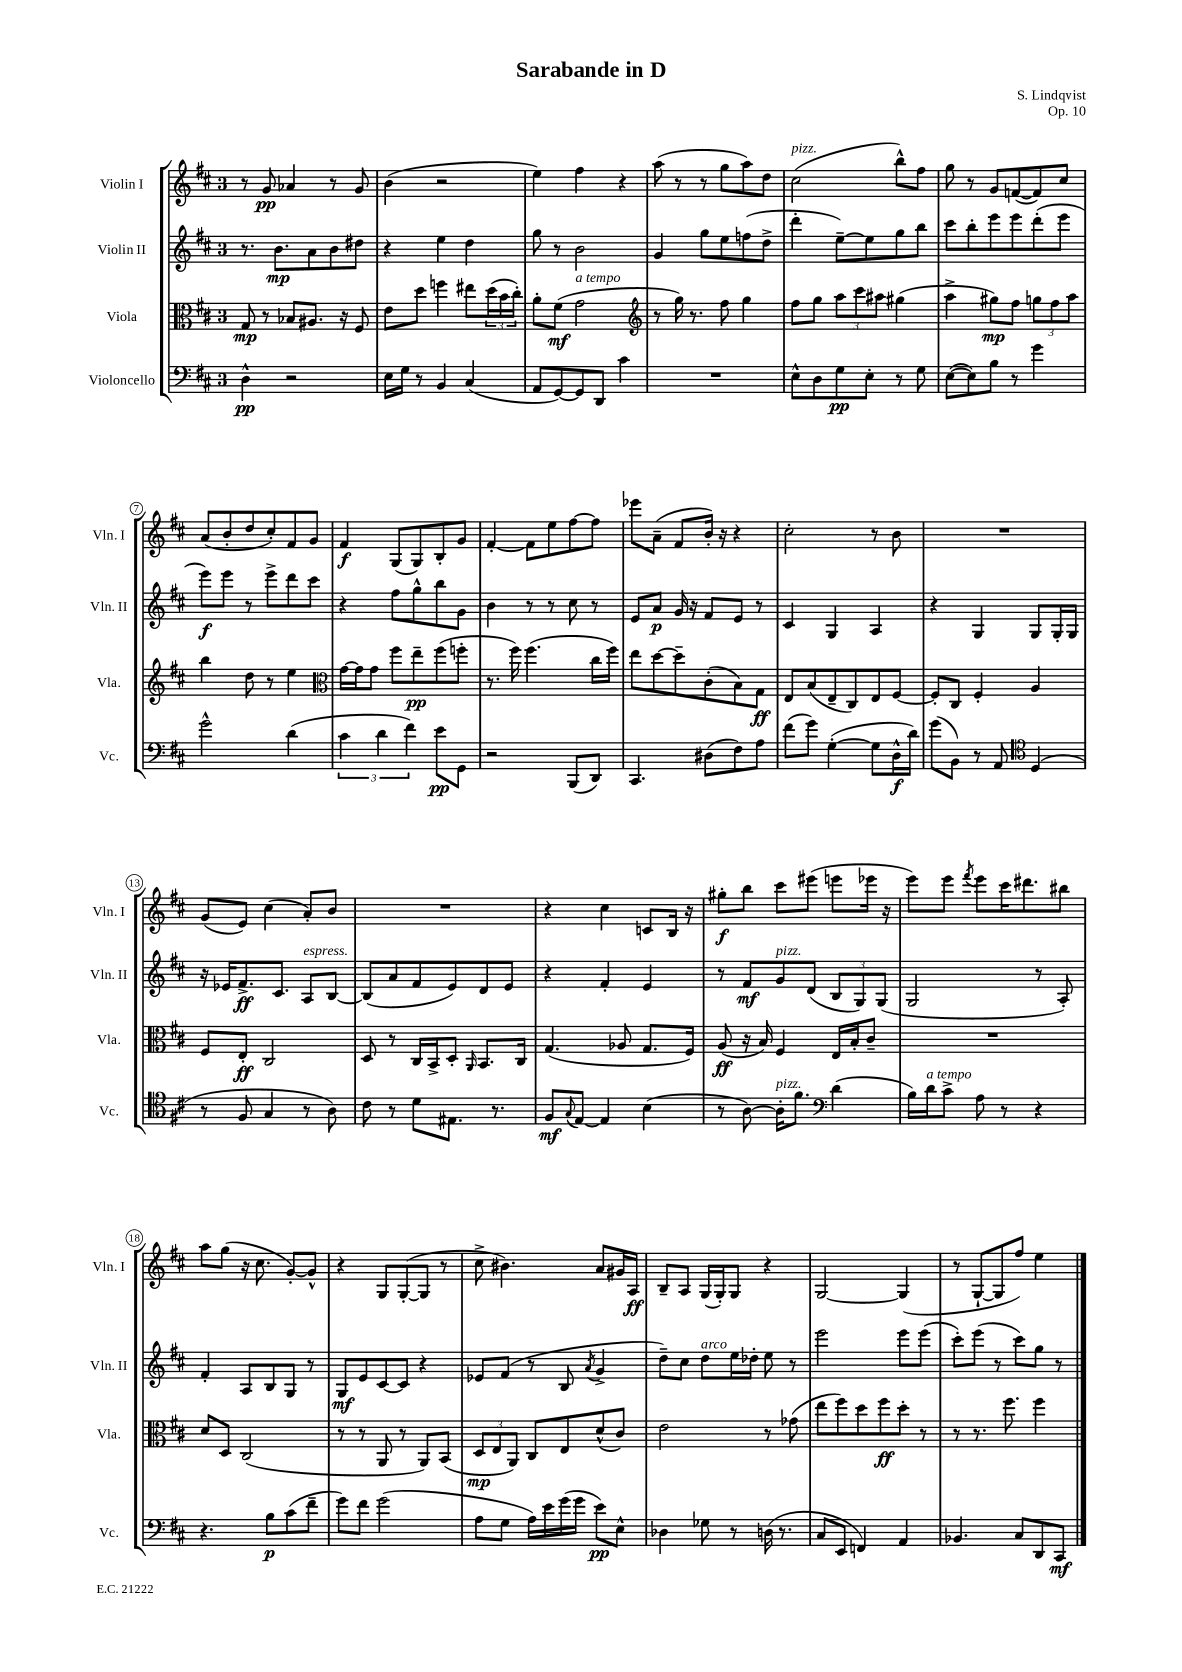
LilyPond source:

\header { title = "Sarabande in D" composer = "S. Lindqvist" opus = "Op. 10" }
<<
\new StaffGroup <<
\new Staff = "s0" \with { instrumentName = "Violin I" shortInstrumentName = "Vln. I" } {
    \clef treble \key d \major \once \override Staff.TimeSignature.style = #'single-digit \time 3/4
    r8 g'8\pp aes'4 r8 g'8 |
    b'4( r2 |
    e''4) fis''4 r4 |
    a''8( r8 r8 g''8 a''8) d''8 |
    cis''2^\markup { \italic "pizz." }( b''8-^) fis''8 |
    g''8 r8 g'8 f'8~( f'8) cis''8 |
    a'8( b'8-. d''8 cis''8-.) fis'8 g'8 |
    fis'4\f g8( g8) b8-. g'8 |
    fis'4~-. fis'8 e''8 fis''8~ fis''8 |
    ees'''8 a'8--( fis'8 b'16-.) r16 r4 |
    cis''2-. r8 b'8 |
    R2. |
    g'8( e'8) cis''4( a'8-.) b'8 |
    R2. |
    r4 cis''4 c'8 b16 r16 |
    gis''8-.\f b''8 cis'''8 eis'''8( e'''8 ees'''16 r16 |
    e'''8) e'''8 \acciaccatura { fis'''8 } e'''8 cis'''16 dis'''8. bis''8 |
    a''8 g''8( r16 cis''8. g'8~-.) g'8-^ |
    r4 g8 g8~-.( g8 r8 |
    cis''8-> bis'4.) a'8 gis'16 a16\ff |
    b8-- a8 g16( g16-.) g8 r4 |
    g2~ g4( |
    r8 g8~-! g8 fis''8) e''4 \bar "|." |
}
\new Staff = "s1" \with { instrumentName = "Violin II" shortInstrumentName = "Vln. II" } {
    \clef treble \key d \major \once \override Staff.TimeSignature.style = #'single-digit \time 3/4
    r8. b'8.\mp a'8 b'8 dis''8 |
    r4 e''4 d''4 |
    g''8 r8 b'2 |
    g'4 g''8 e''8 f''8( d''8-> |
    d'''4-. e''8~--) e''8 g''8 b''8 |
    cis'''8 b''8-. e'''8 e'''8 d'''8-.( e'''8 |
    e'''8\f) e'''8 r8 e'''8-> d'''8 cis'''8 |
    r4 fis''8 g''8-^ b''8 g'8 |
    b'4 r8 r8 cis''8 r8 |
    e'8 a'8\p g'16 r16 fis'8 e'8 r8 |
    cis'4 g4 a4 |
    r4 g4 g8 g16-. g16 |
    r16 ees'16 fis'8.->\ff cis'8. a8^\markup { \italic "espress." } b8~ |
    b8( a'8 fis'8 e'8) d'8 e'8 |
    r4 fis'4-. e'4 |
    r8 fis'8\mf g'8^\markup { \italic "pizz." } d'8( \tuplet 3/2 { b8 g8) g8( } |
    g2 r8 a8-.) |
    fis'4-. a8 b8 g8 r8 |
    g8\mf e'8 cis'8~ cis'8 r4 |
    ees'8 fis'8( r8 b8 \acciaccatura { a'8 } g'4-> |
    d''8--) cis''8 d''8^\markup { \italic "arco" } e''16 des''16-. e''8 r8 |
    e'''2 e'''8 e'''8( |
    cis'''8-.) e'''8( r8 cis'''8) g''8 r8 \bar "|." |
}
\new Staff = "s2" \with { instrumentName = "Viola" shortInstrumentName = "Vla." } {
    \clef alto \key d \major \once \override Staff.TimeSignature.style = #'single-digit \time 3/4
    g8\mp r8 bes8 ais8. r16 fis8 |
    e'8 d''8 f''4 eis''8 \tuplet 3/2 { d''16( b'16 cis''16-.) } |
    a'8-. fis'8\mf( g'2^\markup { \italic "a tempo" } |
    \clef treble r8 g''16) r8. fis''8 g''4 |
    fis''8 g''8 \tuplet 3/2 { a''8 cis'''8 ais''8 } gis''4( |
    a''4-> gis''8\mp) fis''8 \tuplet 3/2 { g''8 fis''8 a''8 } |
    b''4 d''8 r8 e''4 |
    \clef alto g'16~ g'16 g'8 fis''8 e''8--\pp fis''8( f''8-. |
    r8. fis''16) fis''4.( cis''16 fis''16) |
    e''8 d''8~ d''8-- cis'8-.( b8) g8\ff |
    e8 b8( e8-- cis8) e8 fis8~ |
    fis8-. cis8 fis4-. a4 |
    fis8 e8-.\ff cis2 |
    d8 r8 cis16 b,16-> d8-. \grace { a,16 } b,8. cis16 |
    g4.( aes8 g8. fis16) |
    a8\ff( r16 b16) fis4 e16 b16-. cis'8-- |
    R2. |
    d'8 d8 cis2( |
    r8 r8 a,8 r8 a,8) b,8( |
    \tuplet 3/2 { d8\mp e8 a,8) } cis8 e8 d'8-^( cis'8) |
    e'2 r8 ges'8( |
    e''8 fis''8) d''8 fis''8\ff d''8-. r8 |
    r8 r8. fis''8. fis''4 \bar "|." |
}
\new Staff = "s3" \with { instrumentName = "Violoncello" shortInstrumentName = "Vc." } {
    \clef bass \key d \major \once \override Staff.TimeSignature.style = #'single-digit \time 3/4
    d4-^\pp r2 |
    e16 g16 r8 b,4 cis4( |
    a,8 g,8~) g,8 d,8 cis'4 |
    R2. |
    e8-^ d8 g8\pp e8-. r8 g8 |
    e8~( e8) b8 r8 g'4 |
    g'2-^ d'4( |
    \tuplet 3/2 { cis'4 d'4 fis'4) } e'8\pp g,8 |
    r2 b,,8( d,8) |
    cis,4. dis8( fis8) a8 |
    fis'8( g'8) g4~-.( g8 d16-^\f d'16) |
    g'8( b,8) r8 a,8 \clef tenor d4( |
    r8 fis8 g4 r8 a8) |
    cis'8 r8 d'8 eis8. r8. |
    fis8\mf \appoggiatura { g8 } e8~ e4 b4( |
    r8 a8~) a16-.^\markup { \italic "pizz." } fis'8. \clef bass d'4( |
    b16) d'16^\markup { \italic "a tempo" } cis'8-> a8 r8 r4 |
    r4. b8\p cis'8( fis'8-- |
    g'8) fis'8 g'2( |
    a8 g8 a16) e'16 g'16( g'16 e'8\pp) e8-^ |
    des4 ges8 r8 d16( r8. |
    cis8 e,8 f,4) a,4 |
    bes,4. cis8 d,8 cis,8\mf \bar "|." |
}
>>
>>
\layout { \context { \Score \override BarNumber.stencil = #(make-stencil-circler 0.1 0.3 ly:text-interface::print) } }
